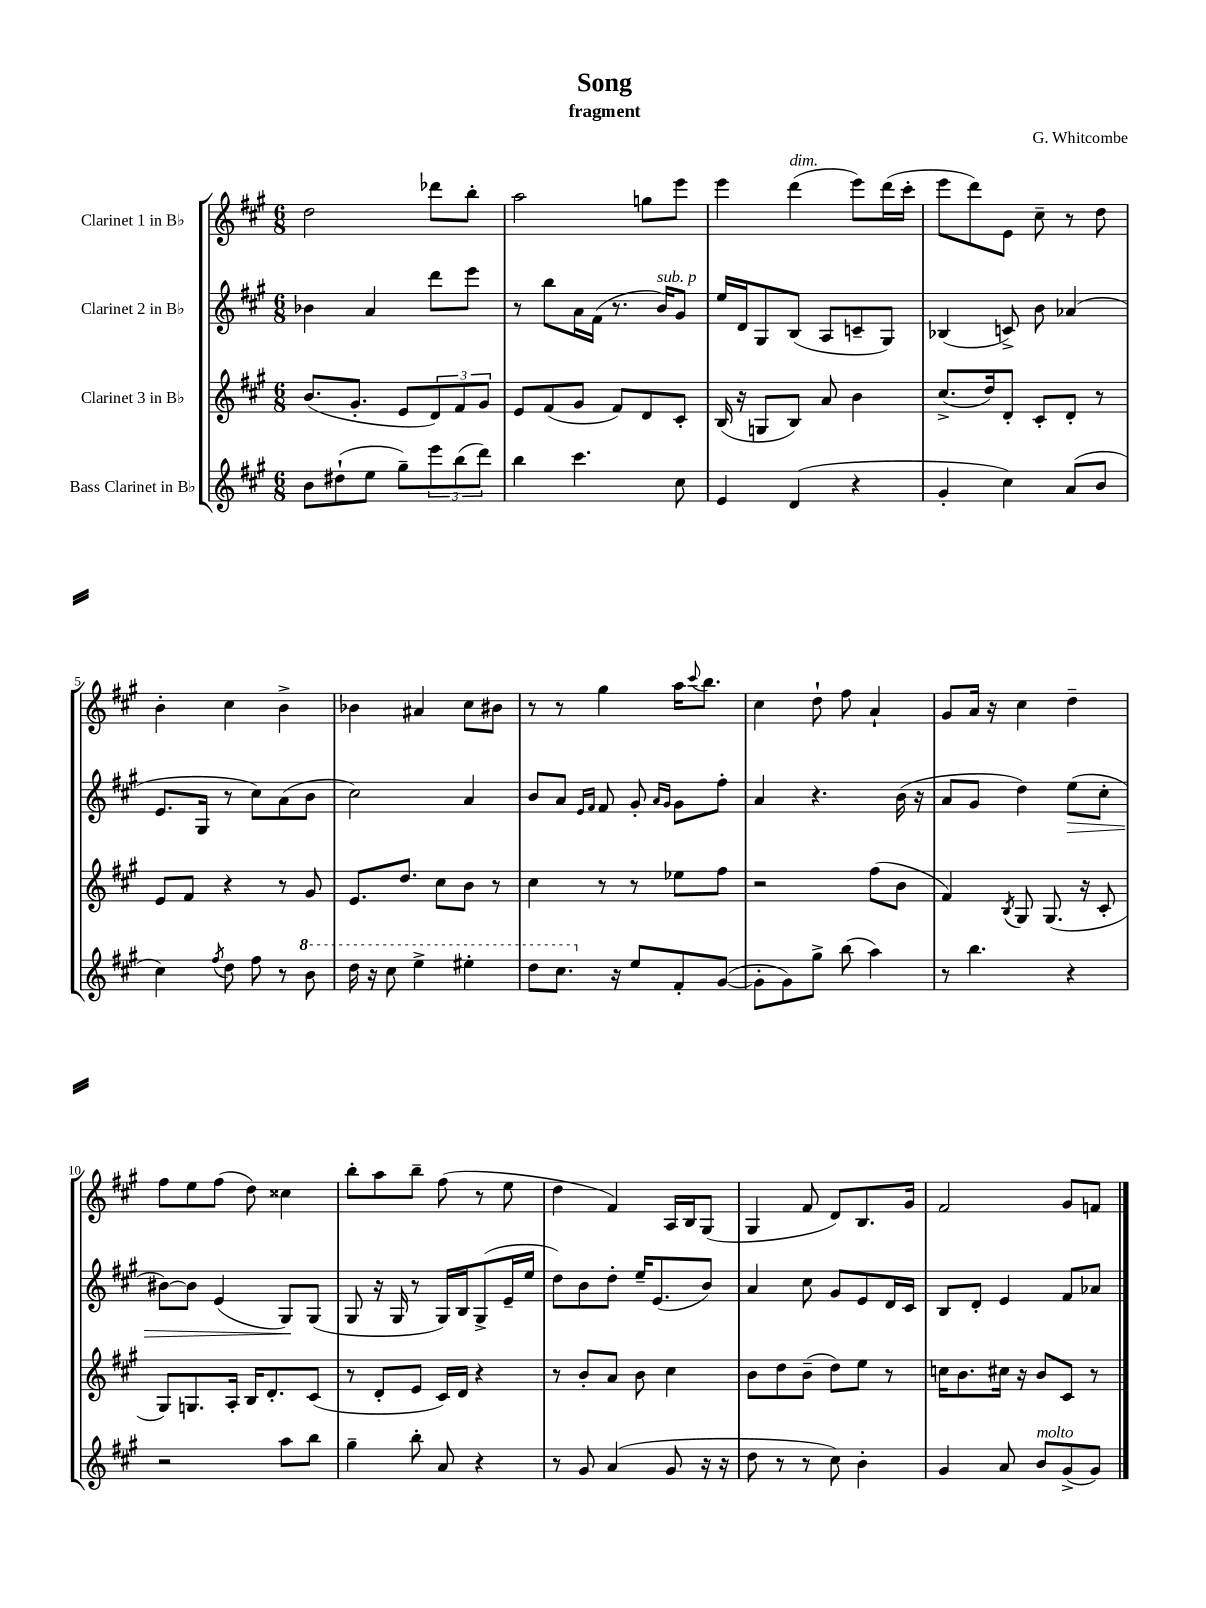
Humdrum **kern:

**kern	**kern	**kern	**dynam	**kern
*part4	*part3	*part2	*part2	*part1
*staff4	*staff3	*staff2	*staff2	*staff1
*I"Bass Clarinet in B♭	*I"Clarinet 3 in B♭	*I"Clarinet 2 in B♭	*	*I"Clarinet 1 in B♭
*clefG2	*clefG2	*clefG2	*	*clefG2
*k[f#c#g#]	*k[f#c#g#]	*k[f#c#g#]	*	*k[f#c#g#]
*M6/8	*M6/8	*M6/8	*	*M6/8
=1	=1	=1	=1	=1
8b\L	(8.b/L	4b-X\	.	2dd\
(8dd#X`\	.	.	.	.
.	8.g#'/J	.	.	.
8ee\J	.	4a/	.	.
8gg#~\L)	8e/L	.	.	.
12eee\	12d/)	8ddd\L	.	8ddd-X\L
(12bb\	12f#/	.	.	.
.	.	8eee\J	.	8bb'\J
12ddd\J)	12g#/J	.	.	.
=2	=2	=2	=2	=2
4bb\	8e/L	8r	.	2aa\
.	(8f#/	8bb\L	.	.
4.ccc#\	8g#/J	16a\L	.	.
.	.	(16f#\JJ	.	.
.	8f#/L)	8.r	.	.
.	8d/	.	.	8ggn\L
!	!	!LO:TX:a:i:t=sub. p	!	!
.	.	16b/KL)	.	.
8cc#\	8c#'/J	8g#/J	.	8eee\J
=3	=3	=3	=3	=3
4e/	(16B/	16ee/LL	.	4eee\
.	16r	16d/J	.	.
.	8Gn/L	8G#/	.	.
!	!	!	!	!LO:TX:a:i:t=dim.
(4d/	8B/J)	(8B/J	.	(4ddd\
.	8a/	8A/L	.	.
4r	4b\	8cn~/	.	8eee\L)
.	.	8G#/J)	.	(16ddd\L
.	.	.	.	16ccc#'\JJ
=4	=4	=4	=4	=4
4g#'/	(8.cc#^/L	(4B-X/	.	8eee\L
.	.	.	.	8ddd\)
.	16dd/k)	.	.	.
4cc#\)	8d'/J	8cn^/)	.	8e\J
.	8c#'/L	8b\	.	8cc#~\
(8a/L	8d'/J	(4a-X/	.	8r
8b/J	8r	.	.	8dd\
!!LO:LB:g=z
=5	=5	=5	=5	=5
4cc#\)	8e/L	8.e/L	.	4b'\
.	8f#/J	.	.	.
.	.	16G#/Jk	.	.
8qff#/	.	.	.	.
8dd\	4r	8r	.	4cc#\
8ff#\	.	8cc#\L)	.	.
8r	8r	(8a\	.	4b^\
*8va	*	*	*	*
8bb\	8g#/	8b\J	.	.
=6	=6	=6	=6	=6
16ddd\	8.e/L	2cc#\)	.	4b-X\
16r	.	.	.	.
8ccc#\	.	.	.	.
.	8.dd/J	.	.	.
4eee^\	.	.	.	4a#X/
.	8cc#\L	.	.	.
4eee#X'\	8b\J	4a/	.	8cc#\L
.	8r	.	.	8b#X\J
=7	=7	=7	=7	=7
8ddd\L	4cc#\	8b/L	.	8r
8.ccc#\J	.	8a/J	.	8r
.	.	16qqe/LL	.	.
.	.	16qqf#/JJ	.	.
.	8r	8f#/	.	4gg#\
*X8va	*	*	*	*
16r	.	.	.	.
8ee/L	8r	8g#'/	.	.
.	.	16qqa/LL	.	.
.	.	16qqg#/JJ	.	.
8f#'/	8ee-X\L	8g#\L	.	16aa\KL
.	.	.	.	8qqccc#/
.	.	.	.	8.bb\J
([8g#/J	8ff#\J	8ff#'\J	.	.
=8	=8	=8	=8	=8
8g#'\L]	2r	4a/	.	4cc#\
8g#\)	.	.	.	.
8gg#^\J	.	4.r	.	8dd`\
(8bb\	.	.	.	8ff#\
4aa\)	(8ff#\L	.	.	4a`/
.	8b\J	(16b\	.	.
.	.	16r	.	.
=9	=9	=9	=9	=9
8r	4f#/)	8a/L	.	8g#/L
4.bb\	.	8g#/J	.	16a/Jk
.	.	.	.	16r
.	8qB/	.	.	.
.	8G#/	4dd\)	.	4cc#\
.	(8.G#/	.	.	.
!	!	!	!LO:HP:b	!
4r	.	(8ee\L	>	4dd~\
.	16r	.	.	.
.	8c#'/	8cc#'\J	.	.
!!LO:LB:g=z
=10	=10	=10	=10	=10
2r	8G#/L)	[8b#X\L)	.	8ff#\L
.	8.Gn/	8b#\J]	.	8ee\
.	.	(4e/	.	(8ff#\J
.	16A'/Jk	.	.	.
.	16B/KL	.	.	8dd\)
.	8.d'/	.	.	.
8aa\L	.	8G#/L)	.	4cc##X\
8bb\J	(8c#/J	(8G#/J	]	.
=11	=11	=11	=11	=11
4gg#~\	8r	8G#/	.	8bb'\L
.	8d'/L	16r	.	8aa\
.	.	16G#/	.	.
8bb'\	8e/J	8r	.	8bb~\J
8a/	16c#/LL)	16G#/LL)	.	(8ff#\
.	16d/JJ	16B/J	.	.
4r	4r	(8G#^/	.	8r
.	.	16e~/L	.	8ee\
.	.	16ee/JJ	.	.
=12	=12	=12	=12	=12
8r	8r	8dd\L)	.	4dd\
8g#/	8b'/L	8b\	.	.
(4a/	8a/J	8dd'\J	.	4f#/)
.	8b\	16ee~/KL	.	.
.	.	(8.e/	.	.
8g#/	4cc#\	.	.	16A/LL
.	.	.	.	16B/J
16r	.	8b/J)	.	(8G#/J
16r	.	.	.	.
=13	=13	=13	=13	=13
8dd\	8b\L	4a/	.	4G#/
8r	8dd\	.	.	.
8r	(8b~\J	8cc#\	.	8f#/
8cc#\)	8dd\L)	8g#/L	.	8d/L)
4b'\	8ee\J	8e/	.	8.B/
.	8r	16d/L	.	.
.	.	16c#/JJ	.	16g#/Jk
=14	=14	=14	=14	=14
4g#/	16ccn\KL	8B/L	.	2f#/
.	8.b\	.	.	.
.	.	8d'/J	.	.
8a/	16cc#X\Jk	4e/	.	.
.	16r	.	.	.
!LO:TX:a:i:t=molto	!	!	!	!
8b/L	8b/L	.	.	.
(8g#^/	8c#/J	8f#/L	.	8g#/L
8g#/J)	8r	8a-X/J	.	8fn/J
==	==	==	==	==
*-	*-	*-	*-	*-
